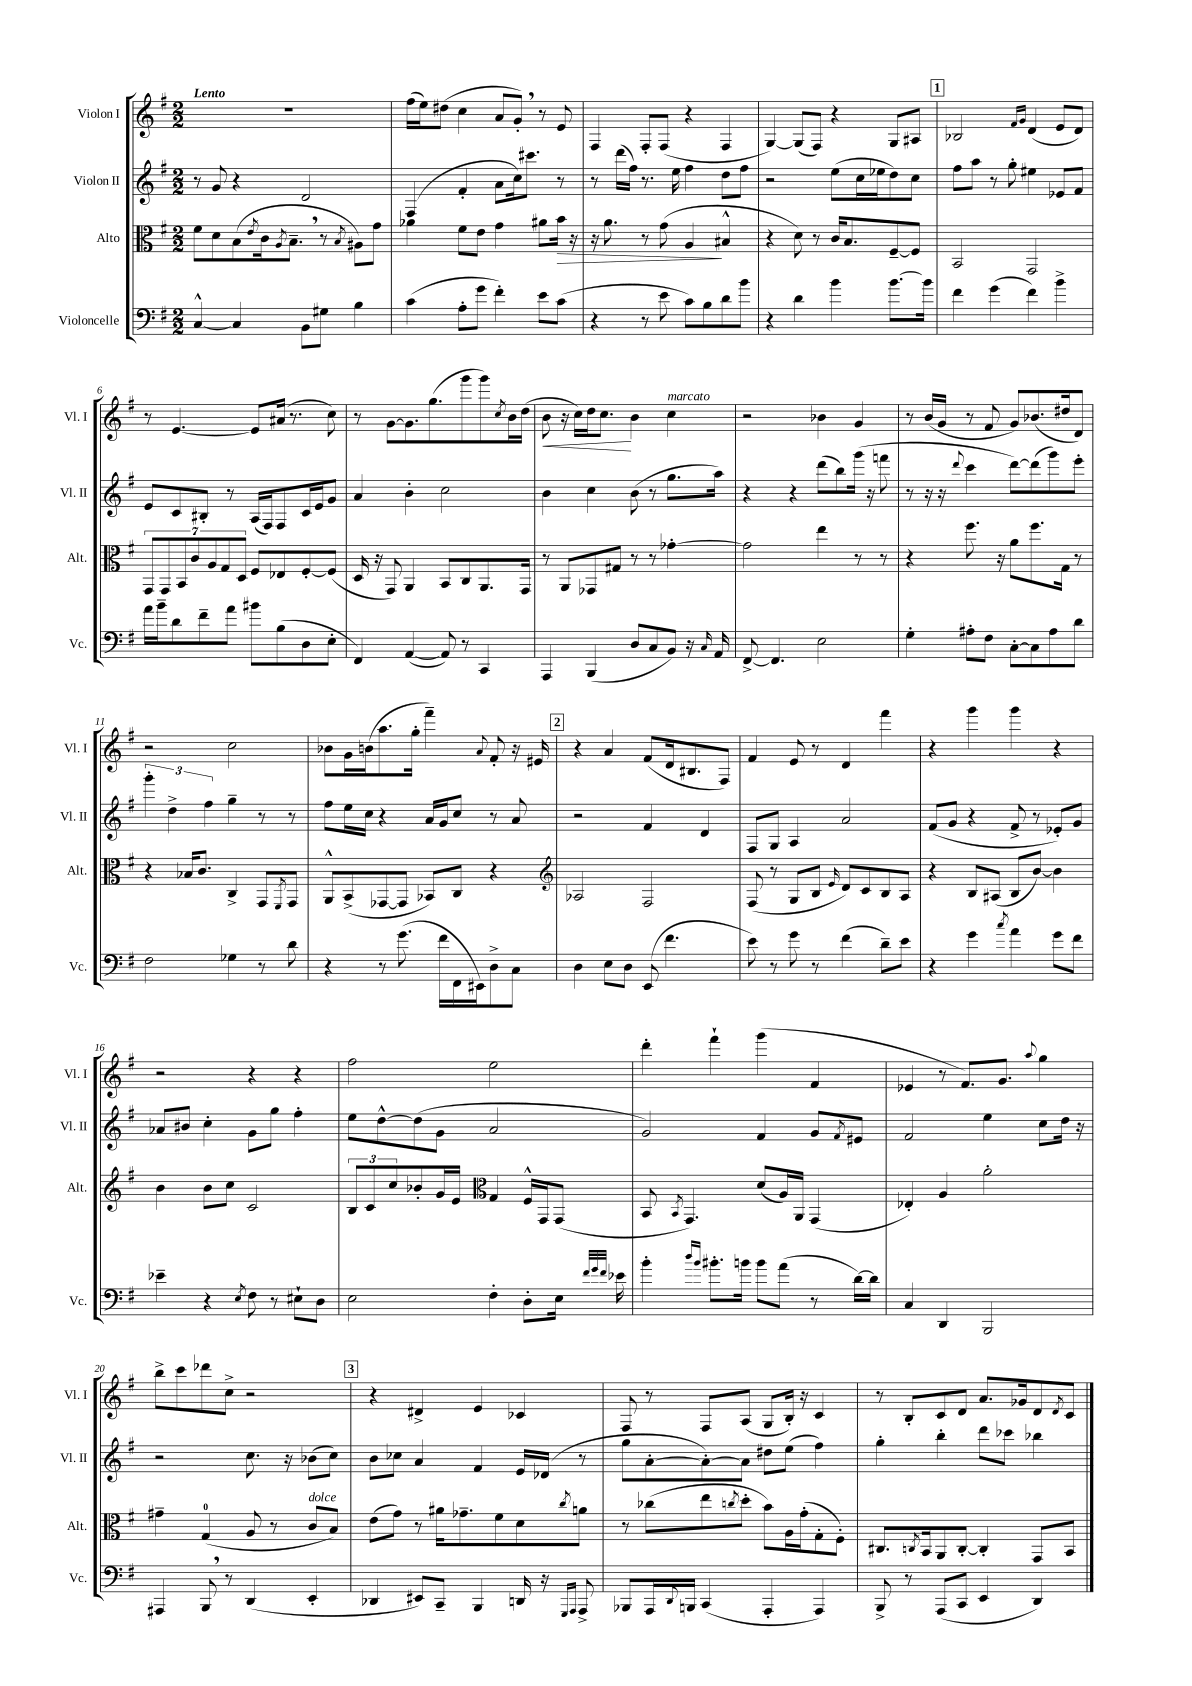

**kern	**kern	**dynam	**kern	**kern	**dynam
*part4	*part3	*part3	*part2	*part1	*part1
*staff4	*staff3	*staff3	*staff2	*staff1	*staff1
*I"Violoncelle	*I"Alto	*	*I"Violon II	*I"Violon I	*
*I'Vc.	*I'Alt.	*	*I'Vl. II	*I'Vl. I	*
*clefF4	*clefC3	*	*clefG2	*clefG2	*
*k[f#]	*k[f#]	*	*k[f#]	*k[f#]	*
*M2/2	*M2/2	*	*M2/2	*M2/2	*
=1	=1	=1	=1	=1	=1
!	!	!	!	!LO:TX:a:B:t=Lento	!
[4C^^/	8f#\L	.	8r	1r	.
.	8d\	.	8g/	.	.
4C/]	(8B\	.	4r	.	.
.	8qe/	.	.	.	.
.	16c\k	.	.	.	.
.	8qA/	.	.	.	.
.	8.B~,\J	.	.	.	.
8BB\L	.	.	2d/	.	.
8G#X\J	8r	.	.	.	.
.	8qB/	.	.	.	.
4B\	8A#X\L)	.	.	.	.
.	8g\J	.	.	.	.
=2	=2	=2	=2	=2	=2
(4c\	4a-X\	.	(4F#/	(16ff#\LL	.
.	.	.	.	16ee\J)	.
.	.	.	.	(8dd#X\J	.
8A'\L	8f#\L	.	4f#'/	4cc\	.
8g\J	8e\J	.	.	.	.
4f#'\)	4g\	.	8a\L	8a/L	.
.	.	.	16cc\k)	8g',/J)	.
.	.	.	8.ccc#X\J	.	.
8e\L	8a#X\L	.	.	8r	.
!	!	!LO:HP:b	!	!	!
(8c\J	16b\Jk	>	8r	8e/	.
.	16r	.	.	.	.
=3	=3	=3	=3	=3	=3
4r	16r	.	8r	4F#/	.
.	8.a\	.	.	.	.
.	.	.	(16ddd\LL	.	.
.	.	.	16ff#\JJ)	.	.
8r	8r	.	8.r	8F#'/L	.
8e\	(8g\	.	.	(8F#/J	.
.	.	.	16ee\	.	.
8c\L)	4A/	.	4ff#\	4r	.
8B\	.	.	.	.	.
8d\	4B#X^^/	]	8dd\L	4F#/	.
8b\J	.	.	8ff#\J	.	.
=4	=4	=4	=4	=4	=4
4r	4r	.	2r	[4G/)	.
4d\	8d\)	.	.	(8G/L]	.
.	8r	.	.	8F#/J)	.
4b\	16c/KL	.	(8ee\L	4r	.
.	8.B/	.	.	.	.
.	.	.	16cc\L	.	.
.	.	.	16ee-X\J	.	.
[8.b\L	[8F#~/	.	8dd\)	8G/L	.
.	8F#/J]	.	8cc\J	8A#X/J	.
16b\Jk]	.	.	.	.	.
!!LO:REH:place=s1:t=1
=5	=5	=5	=5	=5	=5
4f#\	2BB/	.	8ff#\L	2B-X/	.
.	.	.	8aa\J	.	.
(4g\	.	.	8r	.	.
.	.	.	8gg'\	.	.
.	.	.	.	16qqf#/LL	.
.	.	.	.	16qqg/JJ	.
4f#\)	2GG/	.	4ee#X\	(4d/	.
4b^\	.	.	8e-X/L	8e/L	.
.	.	.	8f#/J	8d/J)	.
!!LO:LB:g=z
=6	=6	=6	=6	=6	=6
16a\LL	14GG/L	.	8e/L	8r	.
16b~\J	.	.	.	.	.
.	14GG/	.	.	.	.
8d\	.	.	8c/	[4.e/	.
.	14BB/	.	.	.	.
.	14c/	.	.	.	.
8f#~\	.	.	8B#X'/J	.	.
.	14A/	.	.	.	.
.	14G/	.	.	.	.
8a\J	.	.	8r	.	.
.	14D/J	.	.	.	.
8b#X\L	8F#/L	.	(16A/LL	8e/L]	.
.	.	.	16F#/J)	.	.
(8B\	8E-X/	.	8F#/	(16a#X/Jk	.
.	.	.	.	8.r	.
8D\	[8F#'/	.	16c/L	.	.
.	.	.	16e/J	.	.
8E'\J	(8F#/J]	.	8g/J	8cc\)	.
=7	=7	=7	=7	=7	=7
4FF#/)	16D/	.	4a/	8r	.
.	16r	.	.	.	.
.	8GG/)	.	.	[8g\L	.
([4AA/	4AA/	.	4b'\	8.g\]	.
.	.	.	.	(8.gg\	.
8AA/])	8BB/L	.	2cc\	.	.
8r	8C/	.	.	8ggg\	.
4CC/	8.AA/	.	.	8ggg\)	.
.	.	.	.	8qcc/	.
.	.	.	.	16b\L	.
.	16GG/Jk	.	.	(16dd\JJ	.
=8	=8	=8	=8	=8	=8
!	!	!	!	!	!LO:HP:b
4AAA/	8r	.	4b\	8b\	<
.	8AA/L	.	.	16r	.
.	.	.	.	16cc\LL)	.
(4BBB/	8GG-X/	.	4cc\	16dd\J	.
.	.	.	.	8.cc\J	.
.	8G#X/J	.	.	.	.
8D/L	8r	.	(8b\	4b\	[
8C/	8r	.	8r	.	.
!	!	!	!	!LO:TX:a:i:t=marcato	!
8BB/J)	[4g-X'\	.	8.gg\L	4cc\	.
16r	.	.	.	.	.
16qqC/	.	.	.	.	.
16AA/	.	.	16aa\Jk)	.	.
=9	=9	=9	=9	=9	=9
[8FF#^/	2g-\]	.	4r	2r	.
4.FF#/]	.	.	.	.	.
.	.	.	4r	.	.
2E\	4ee\	.	(8ddd\L	4b-X\	.
.	.	.	8bb\)	.	.
.	8r	.	(16ggg\Jk	4g/	.
.	.	.	16r	.	.
.	8r	.	8fffn\	.	.
=10	=10	=10	=10	=10	=10
4G'\	4r	.	8r	8r	.
.	.	.	16r	(16b/LL	.
.	.	.	16r	16g/JJ	.
.	.	.	8qqddd/	.	.
8A#X'\L	8.ff#\	.	4ccc\	8r	.
8F#\J	.	.	.	8f#/	.
.	16r	.	.	.	.
[8C'\L	8a\L	.	[8ddd\L)	8g/L)	.
8C\]	8.ff#\	.	(8ddd\]	(8.b-X/	.
8A#\	.	.	8ggg\)	.	.
.	16G\Jk	.	.	16dd#X/k	.
8d\J	8r	.	8eee'\J	8d/J)	.
!!LO:LB:g=z
=11	=11	=11	=11	=11	=11
2F#\	4r	.	6ggg'\	2r	.
.	.	.	6dd^\	.	.
.	16B-X/KL	.	.	.	.
.	8.c/J	.	.	.	.
.	.	.	6ff#\	.	.
4G-X\	4C^/	.	4gg~\	2cc\	.
8r	8GG/L	.	8r	.	.
.	8qFF#/	.	.	.	.
8d\	8GG/J	.	8r	.	.
=12	=12	=12	=12	=12	=12
4r	8AA^^/L	.	8ff#\L	8b-X\L	.
.	(8BB^/	.	16ee\L	16g\L	.
.	.	.	16cc\JJ	(16bn\J	.
8r	[8GG-X/	.	4r	8.aa\	.
(8.g\	8GG-/J]	.	.	.	.
.	.	.	.	16gg'\Jk	.
.	8BB-X/L)	.	16a/LL	4fff#~\)	.
16f#\LL	.	.	16g/J	.	.
16FF#\	8C/J	.	8cc/J	.	.
16EE#X\J)	.	.	.	.	.
.	.	.	.	8qqa/	.
8D^\	4r	.	8r	8f#'/	.
8C\J	.	.	8a/	16r	.
.	.	.	.	16e#X/	.
!!LO:REH:place=s1:t=2
=13	=13	=13	=13	=13	=13
*	*clefG2	*	*	*	*
4D\	2A-X/	.	2r	4r	.
8E\L	.	.	.	4a/	.
8D\J	.	.	.	.	.
(8EE/	2F#/	.	4f#/	(8f#/L	.
4.f#\	.	.	.	16d/k	.
.	.	.	.	8.B#X/	.
.	.	.	4d/	.	.
.	.	.	.	8F#/J)	.
=14	=14	=14	=14	=14	=14
8e\)	(8F#/	.	8F#/L	4f#/	.
8r	8r	.	8G/J	.	.
8g\	8G/L	.	4A/	8e/	.
8r	8B/J	.	.	8r	.
.	16qqe/	.	.	.	.
(4f#\	8d/L)	.	2a/	4d/	.
.	8c/	.	.	.	.
8d~\L)	8B/	.	.	4fff#\	.
8e\J	8A/J	.	.	.	.
=15	=15	=15	=15	=15	=15
4r	4r	.	(8f#/L	4r	.
.	.	.	8g/J	.	.
4g\	8B/L	.	4r	4ggg\	.
.	(8A#X/J	.	.	.	.
8qcc/	.	.	.	.	.
4a\	8B/L	.	8f#^/	4ggg\	.
.	[8b/J)	.	8r	.	.
8g\L	4b\]	.	8e-X'/L)	4r	.
8f#\J	.	.	8g/J	.	.
!!LO:LB:g=z
=16	=16	=16	=16	=16	=16
4e-X~\	4b\	.	8a-X/L	2r	.
.	.	.	8b#X/J	.	.
4r	8b\L	.	4cc'\	.	.
.	8cc\J	.	.	.	.
8qE/	.	.	.	.	.
8F#\	2c/	.	8g\L	4r	.
8r	.	.	8gg\J	.	.
8E#X`\L	.	.	4ff#'\	4r	.
8D\J	.	.	.	.	.
=17	=17	=17	=17	=17	=17
2E\	12B/L	.	8ee\L	2ff#\	.
.	12c/	.	.	.	.
.	.	.	[8dd^^\	.	.
.	12cc/	.	.	.	.
.	8b-X'/	.	(8dd\]	.	.
.	16g/L	.	8g\J	.	.
.	16e/JJ	.	.	.	.
*	*clefC3	*	*	*	*
4F#'\	4G/	.	2a/	2ee\	.
8D'\L	16F#^^/LL	.	.	.	.
.	16GG/J	.	.	.	.
16E\Jk	(8GG/J	.	.	.	.
32qqf#/LLL	.	.	.	.	.
32qqg/	.	.	.	.	.
32qqf#/JJJ	.	.	.	.	.
16e-X\	.	.	.	.	.
=18	=18	=18	=18	=18	=18
4b'\	8BB/	.	2g/)	4ddd'\	.
.	8qBB/	.	.	.	.
.	4.GG/)	.	.	.	.
16qqdd/LL	.	.	.	.	.
16qqb/JJ	.	.	.	.	.
8.b#X'\L	.	.	.	4fff#`\	.
16bn\Jk	.	.	.	.	.
8b\L	(8d/L	.	4f#/	(4ggg\	.
(8a\J	16A/L)	.	.	.	.
.	16AA/JJ	.	.	.	.
8r	(4GG/	.	8g/L	4f#/	.
.	.	.	8qf#/	.	.
[16d\LL)	.	.	8e#X/J	.	.
16d\JJ]	.	.	.	.	.
=19	=19	=19	=19	=19	=19
4C/	4E-X'/)	.	2f#/	4e-X/	.
4DD/	4A/	.	.	8r	.
.	.	.	.	8.f#/L)	.
2BBB/	2a'\	.	4ee\	.	.
.	.	.	.	8.g/J	.
.	.	.	.	8qqaa/	.
.	.	.	8cc\L	4gg\	.
.	.	.	16dd\Jk	.	.
.	.	.	16r	.	.
!!LO:LB:g=z
=20	=20	=20	=20	=20	=20
4AAA#X/	4g#X~\	.	2r	8bb^\L	.
.	.	.	.	8ccc\	.
8BBB,/	(4G/	.	.	8ddd-X\	.
8r	.	.	.	8cc^\J	.
(4DD/	8A/	.	8.cc\	2r	.
.	8r	.	.	.	.
.	.	.	16r	.	.
!	!LO:TX:a:i:t=dolce	!	!	!	!
4EE'/	8c/L	.	(8b-X\L	.	.
.	8B/J)	.	8cc\J)	.	.
!!LO:REH:place=s1:t=3
=21	=21	=21	=21	=21	=21
4DD-X/	(8e\L	.	8b\L	4r	.
.	8g\J)	.	8cc-X\J	.	.
8EE#X/L)	8r	.	4a/	4d#X^/	.
8CC~/J	16a#X\KL	.	.	.	.
.	8.g-X~\	.	.	.	.
4BBB/	.	.	4f#/	4e/	.
.	8f#\	.	.	.	.
16DDn/	8d\	.	16e/LL	4c-X/	.
16r	.	.	(16d-X/JJ	.	.
16qqGGG/LL	.	.	.	.	.
16qqAAA/JJ	8qcc/	.	.	.	.
8AAA^/	8an\J	.	8r	.	.
=22	=22	=22	=22	=22	=22
8BBB-X/L	8r	.	8gg\L	8F#/	.
16AAA/L	(8cc-X\L	.	[8a'\	8r	.
8qqDD/	.	.	.	.	.
16BBBn/JJ	.	.	.	.	.
(4CC/	8ee\	.	8a'\_)	8F#/L	.
.	8qccn/	.	.	.	.
.	8dd'\J	.	8a\J]	(8A/J	.
4AAA'/	8b\L)	.	8dd#X\L	8G/L	.
.	16A\L	.	(8ee\J	16B'/Jk)	.
.	(16g'\J	.	.	16r	.
4AAA/)	8G'\	.	4ff#\)	4c/	.
.	8F#'\J)	.	.	.	.
=23	=23	=23	=23	=23	=23
8BBB^/	8.C#X/L	.	4gg'\	8r	.
8r	.	.	.	8B'/L	.
.	8qCn/	.	.	.	.
.	16BB/k	.	.	.	.
(8AAA/L	8AA/	.	4bb'\	8c/	.
8CC/J	[8C'/J	.	.	8d/J	.
4EE/	4C'/]	.	8ddd\L	8.a/L	.
.	.	.	8ccc-X\J	.	.
.	.	.	.	16g-X/k	.
4DD/)	8GG/L	.	4bb-X\	8d/	.
.	.	.	.	8qd/	.
.	8BB/J	.	.	8c/J	.
==	==	==	==	==	==
*-	*-	*-	*-	*-	*-
